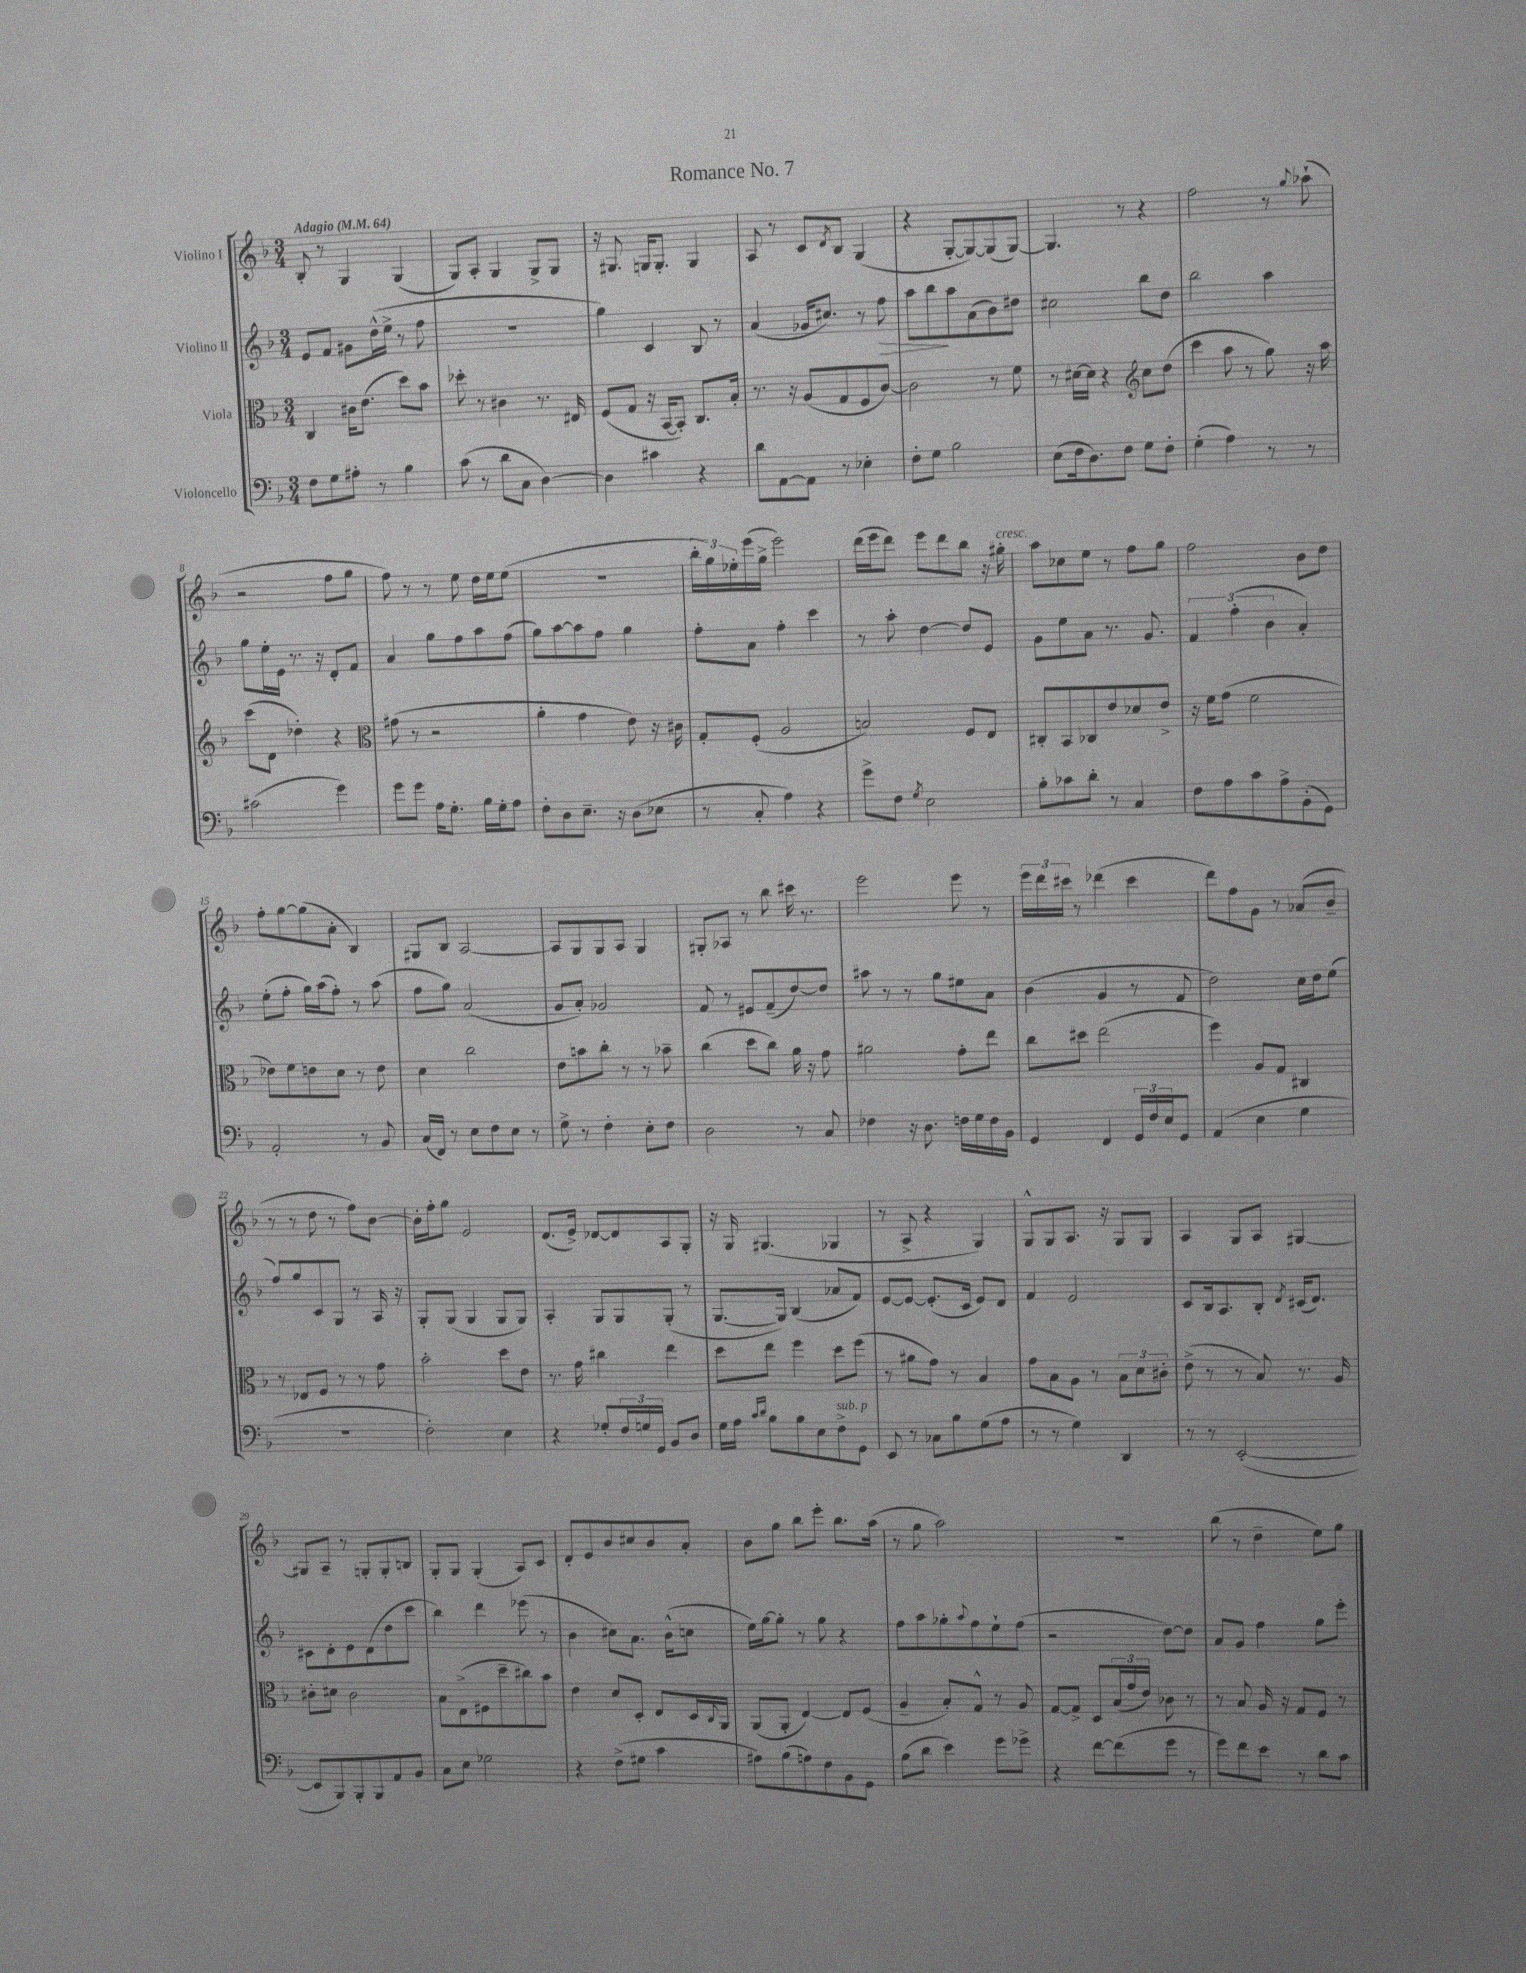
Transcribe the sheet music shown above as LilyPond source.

\header { title = "Romance No. 7" }
<<
\new StaffGroup <<
\new Staff = "s0" \with { instrumentName = "Violino I" } {
    \clef treble \key f \major \numericTimeSignature \time 3/4 \tempo "Adagio" 4 = 64
    bes8-. r8 g4 g4( |
    g8) a8-. g4 g8-> g8 |
    r16 gis8. g16 g8.-. g4 |
    a8 r8 c'8 \acciaccatura { d'8 } bes8 g4( |
    r4 g8~-. g8~) g8( g8~) |
    g4. r8 r4 |
    f''2 r8 \appoggiatura { g''8 } aes''8-!( |
    r2 f''8 g''8 |
    f''8) r8 r8 e''8 d''16 e''16 e''8( |
    R2. |
    \tuplet 3/2 { bes''16-. g''16) ees''16-. } e'''16( g''16-> e'''2) |
    d'''16( e'''16 d'''8) e'''8 d'''8 bes''8 r16 gis''16-.^\markup { \italic "cresc." } |
    a''8 ces''8 e''8 r8 f''8 g''8 |
    f''2 bes'8 d''8 |
    f''8-. g''8~ g''8( a'8-. bes4) |
    gis8 bes8 a2~ |
    a8 g8 g8 a8 g4 |
    gis8-. aes8 r8 bes''8 cis'''16 r8. |
    e'''2 e'''8 r8 |
    \tuplet 3/2 { e'''16 d'''16 cis'''16 } r8 des'''4( cis'''4 |
    d'''8) f''8 g'8 r8 aes'8( bes'8-- |
    r8 r8 d''8 r8 f''8) bes'8~ |
    bes'16-. f''16-. g''8 e'2 |
    d'8.( e'16->) des'8~ des'8 a8 g8-. |
    r16 g16 gis4.( ges4 |
    r8 a8-> r4 g4) |
    g8-^ g8 a8. r16 g8 g8 |
    a4 g8 a8 gis4~ |
    gis8 a8-- r8 g8-. g8-. b8 |
    g8-. g8 g4-.( a8) c'8 |
    d'8-. e'8 bes'8 cis''8 bes'8 a'8-. |
    bes'8 g''8 bes''8 e'''8-. bes''8. a''16( |
    r8 g''8 a''2) |
    R2. |
    bes''8( r8 d''4-- e''8) g''8 \bar "|." |
}
\new Staff = "s1" \with { instrumentName = "Violino II" } {
    \clef treble \key f \major \numericTimeSignature \time 3/4
    e'8 f'8 gis'8 d''16-^( e''16-> r8 f''8 |
    R2. |
    g''4) c'4 bes8 r8 |
    a'4( ges'16 cis''8.) r8 f''8\> |
    a''8 bes''8\! a''8 a'8( bes'8) dis''8 |
    cis''2 bes''8 d''8 |
    bes''2 a''4 |
    g''8 e''16-. e'16 r8. r16 d'8-. f'8 |
    a'4 g''8 f''8 a''8 f''8( |
    g''8) a''8~ a''8 f''8 g''4 |
    f''8-. a'8 f''4-. c'''4 |
    r8 a''8-. d''4~ d''8 e'8 |
    g'8 e''8 a'8 r8. g'8. |
    \tuplet 3/2 { f'4 f''4-.( bes'4 } a'4-.) |
    e''8-.( f''8-. g''16) a''16( f''8-.) r8 a''8( |
    f''8 g''8) a'2( |
    g'8 a'8-.) ges'2 |
    f'8 r8 eis'8 f'8--( d''8~) d''8 |
    ais''8 r8 r8 g''8 eis''8 a'8 |
    bes'4( g'4 r8 f'8 |
    d''2) c''16 d''16 e''8( |
    f''8) g''8 c'8 g8 r8 a16 r16 |
    g8-. g8( g4 g8 g8) |
    a4-. g8 g8 g8-.( r8 |
    g8.~ g16) bes4( aes'8 f'8) |
    e'8~ e'8~ e'8.-.( c'16 e'8) d'8 |
    f'4 e'2 |
    c'8 bes16 a8. bes8-. \acciaccatura { d'8 } cis'16( d'8.) |
    cis'8 d'8-. e'8 d'8( d''8 c'''8 |
    bes''4) d'''4 ees'''8( r8 |
    bes'4 cis''8) a'8. bes'16-^( c''8 |
    e''16) g''16~ g''8-. r8 g''8 r4 |
    f''8 a''8 ges''8-. \appoggiatura { a''8 } f''8 e''8-! f''8( |
    r2 d''8~) d''8 |
    a'8 g'8 f''4 g''8 e'''8-. \bar "|." |
}
\new Staff = "s2" \with { instrumentName = "Viola" } {
    \clef alto \key f \major \numericTimeSignature \time 3/4
    c4 cis'16 e'8.( d''8) bes'8 |
    des''8-. r8 cis'4 r8. eis16 |
    f8( g8 r16 bes,16~ bes,8-.) c8. bes16-. |
    r8. r16 a8( g8 f8 c'8~) |
    c'2 r8 f'8 |
    r8 dis'16~ dis'16 r4 \clef treble c''8 d''8( |
    c'''4 a''8 r8 g''8) r16 a''16 |
    c'''8( d'8 des''4-.) r4 |
    \clef alto gis'8( r8 r2 |
    a'4-. g'4 e'8) r16 cis'16 |
    g8-. f8-.( a2 |
    b2) f8 e8 |
    cis8-. bes,8 ces8 e'8 des'8 e'8-> |
    r16 f'16 g'8( f'2 |
    ees'8) f'8 e'8 d'8 r8 e'8 |
    d'4 c''2 |
    e'8 b'8 c''8-. r8 r8 bes'8-- |
    c''4( d''8 c''8) a'16 r16 g'8 |
    ais'2 g'8-. e''8 |
    c''8 dis''8 e''2( |
    f''4) a8 g8 cis4 |
    r8 ees8 f8 r8 r8 g'8 |
    bes'2-. d''8 e'8 |
    r8. g'16 cis''4 e''4 |
    d''8 e''8 f''4 d''8 f''8( |
    r8 ais'8 g'8) r8 bes4 |
    g'8 bes8 a8 r8 \tuplet 3/2 { bes8 d'8 cis'8-. } |
    e'8->( r8 r8 bes8) r8. a16 |
    cis'8-. dis'8 cis'2 |
    bes8 e8->( fis8 d''8-- cis''8) bes'8 |
    e'4 d'8 d8-. e8 d16 \appoggiatura { c8 } a,16 |
    a,8( a,8-. e4~) e8 f8( |
    a4-- bes8-.) g8-^ r8 a8 |
    g8~ g8-> d8 \tuplet 3/2 { bes16( g'16 e'16) } ces'8 r8 |
    r8 bes8 a16 r16 g8 f8 r8 \bar "|." |
}
\new Staff = "s3" \with { instrumentName = "Violoncello" } {
    \clef bass \key f \major \numericTimeSignature \time 3/4
    f8 g8 ais8-. r8 bes4 |
    c'8( r8 d'8 c8 d4~) |
    d4 cis'4 r4 |
    d'8 a,8~ a,8 r8 ees4-. |
    f8-. g8 bes2 |
    e8( f16 d8.) f8 g8 f8-. |
    g4-.( a4) r8 r8 |
    cis'2( g'4) |
    g'8 g'8 a16 g8.-. bes16 g16-. a8 |
    f8-. d8 e8.-- r16 d8( ees8 |
    r8 c8-. a4) r4 |
    g'8-> f8 \acciaccatura { g8 } e2 |
    bes8-. ces'8 d'8-. r8 c4 |
    f8 a8 c'8 a8-> bes,8-.( g,8) |
    a,2-. r8 bes,8 |
    c16( f,16) r8 e8 f8 e8 r8 |
    g8-> r8 f4-. e8-. f8 |
    d2 r8 c8 |
    fes4 r16 d8. f16 g16 f16 bes,16 |
    g,4 f,4 \tuplet 3/2 { g,16 f16 e16 } g,8 |
    a,4( e4 g4 |
    R2. |
    f2-.) e4 |
    r4 ges8-. \tuplet 3/2 { f16 g16 g,16 } bes,8 d8 |
    g16 a16 \grace { c'16 d'16 } bes8 bes8 e8 f8->^\markup { \italic "sub. p" } g,8 |
    e,8 r8 ces8 bes8 g8( a8 |
    r8 r8 g4) d,4 |
    r8 r8 e,2~-.( |
    e,8 bes,,8) bes,,8-. bes,,8 a,8 bes,8 |
    c8 e8 ges2 |
    r4 f8->( gis8 c'4 |
    ais8) bes8( a8) f8 bes,8 g,8 |
    bes8( d'8 e'4) g'8 ges'8-> |
    r4 f'8~ f'8( g'8 r8 |
    g'8) f'8 e'8 r8 d'8 c'8 \bar "|." |
}
>>
>>
